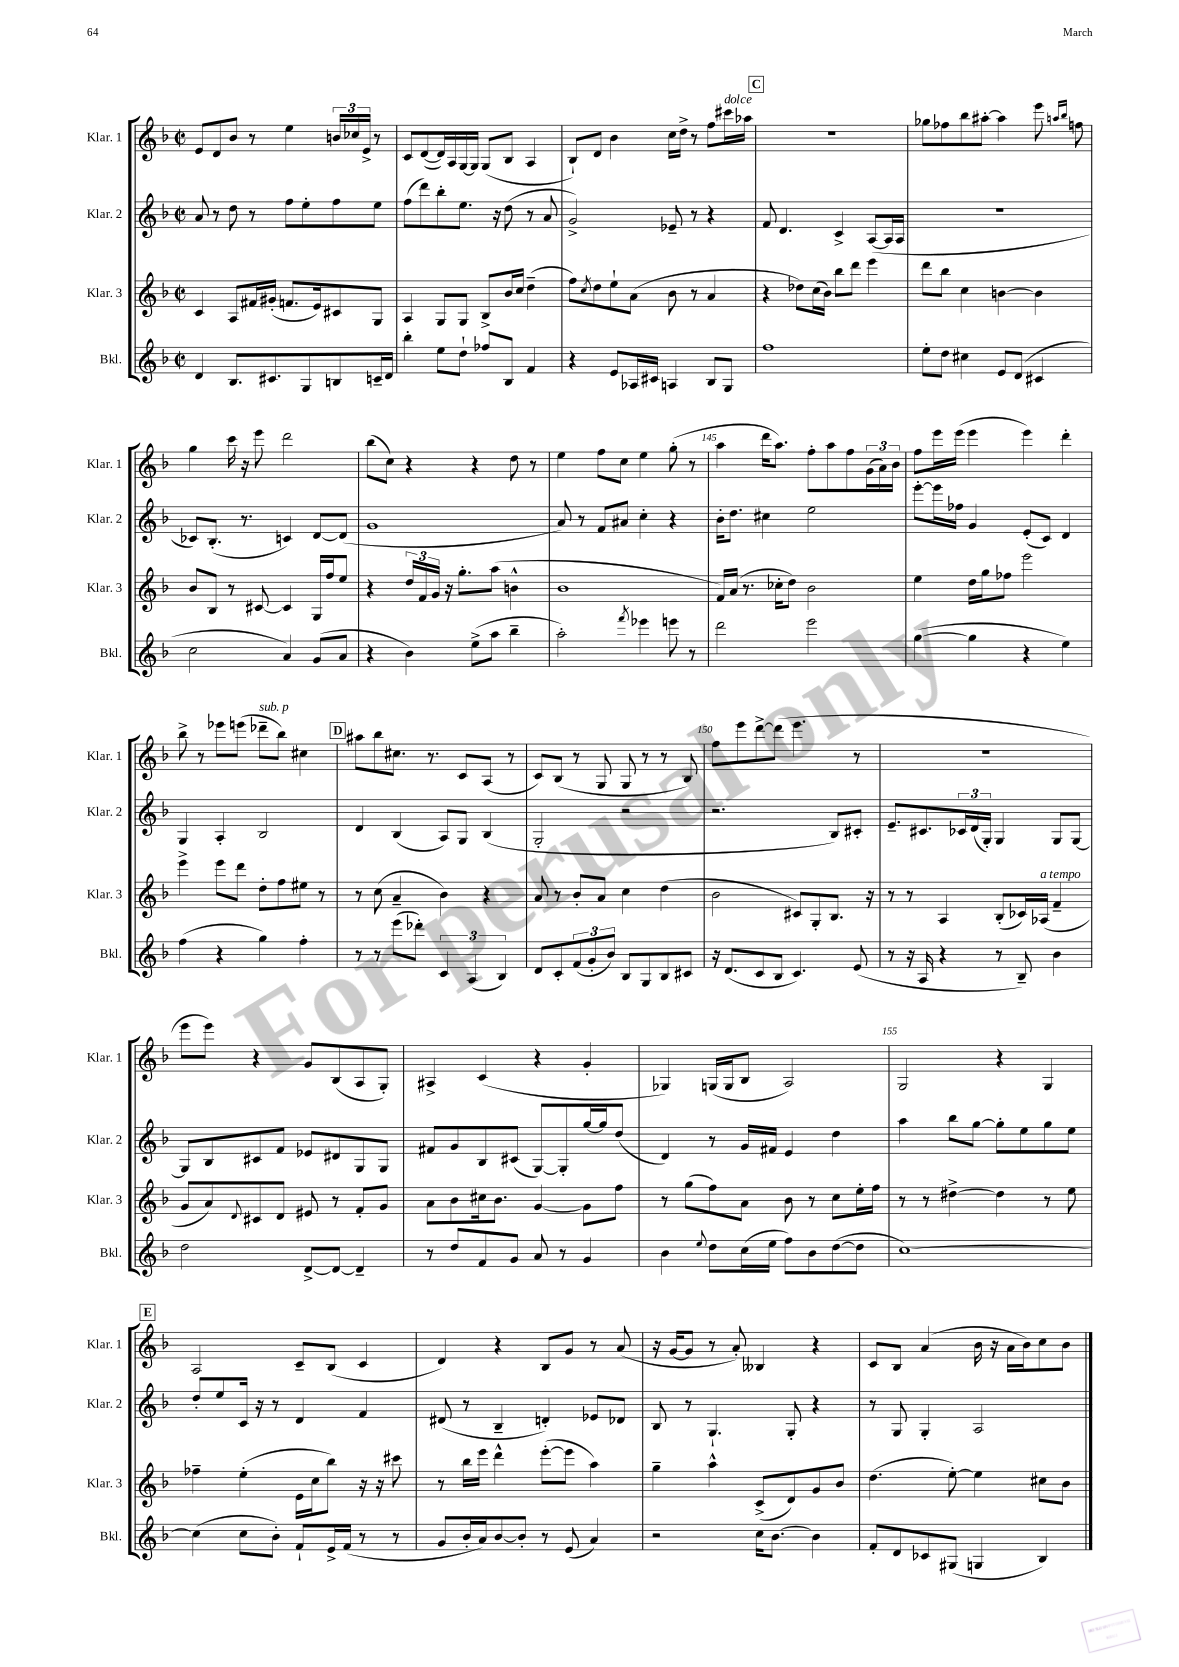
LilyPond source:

<<
\new StaffGroup <<
\new Staff = "s0" \with { instrumentName = "Klar. 1" shortInstrumentName = "Klar. 1" } {
    \clef treble \key f \major \defaultTimeSignature \time 2/2
    e'8 d'8 bes'8 r8 e''4 \tuplet 3/2 { b'16 ces''16 e'16-> } r8 |
    c'8 d'8~( d'16) a16 g16~ g16 g8( bes8 a4 |
    bes8-!) d'8 bes'4 c''16 d''16-> r8 f''8 cis'''16^\markup { \italic "dolce" } aes''16 |
    \mark \markup { \box "C" } R1 |
    ges''8 fes''8 bes''8 ais''8~-. ais''4 e'''8 \grace { a''16 bes''16 } f''8 |
    g''4 c'''16 r16 e'''8 d'''2 |
    bes''8( c''8) r4 r4 d''8 r8 |
    e''4 f''8 c''8 e''4 g''8-.( r8 |
    a''4 d'''16 a''8.) f''8-. a''8 f''8 \tuplet 3/2 { g'16( a'16) bes'16 } |
    f''8 e'''16 e'''16( e'''4 e'''4) d'''4-. |
    bes''8-> r8 ees'''8 e'''8( des'''8--^\markup { \italic "sub. p" } bes''8) cis''4 |
    \mark \markup { \box "D" } ais''8 bes''8 cis''8. r8. c'8 a8( r8 |
    c'8) bes8( r8 g8 g8 r8 r8 bes8) |
    f''8 e'''8 d'''8~-> d'''8( e'''4. r8 |
    r1 |
    e'''8 e'''8) r4 g'8 bes8( a8 g8-.) |
    ais4-> c'4( r4 g'4-. |
    ges4) g16( g16 bes8 a2) |
    g2 r4 g4 |
    \mark \markup { \box "E" } a2 c'8-- bes8( c'4 |
    d'4) r4 bes8 g'8 r8 a'8( |
    r16 g'16~ g'8 r8 a'8-.) beses4 r4 |
    c'8 bes8 a'4( bes'16 r16 a'16 bes'16) c''8 bes'8 \bar "|." |
}
\new Staff = "s1" \with { instrumentName = "Klar. 2" shortInstrumentName = "Klar. 2" } {
    \clef treble \key f \major \defaultTimeSignature \time 2/2
    a'8 r8 d''8 r8 f''8 e''8-. f''8 e''8 |
    f''8( d'''8) bes''8-. e''8. r16 d''8( r8 a'8 |
    g'2->) ees'8-- r8 r4 |
    \mark \markup { \box "C" } f'8 d'4. c'4-> a8~( a16 a16 |
    R1 |
    ces'8) bes8.-.( r8. c'4) d'8~ d'8( |
    g'1 |
    a'8) r8 f'8 ais'8 c''4-. r4 |
    bes'16-. d''8. cis''4 e''2 |
    e'''8~-. e'''16 fes''16 g'4 e'8-.( c'8) d'4 |
    g4 a4-. bes2 |
    \mark \markup { \box "D" } d'4 bes4( a8) g8 bes4( |
    g2-. r2 |
    r2. bes8) cis'8-. |
    e'8.-- cis'8. \tuplet 3/2 { ces'16 d'16( g16-.) } g4 g8 g8~ |
    g8 bes8 cis'8 f'8 ees'8 dis'8 g8 g8 |
    fis'8 g'8 bes8 cis'8( g8~) g8-. g''16~ g''16 d''8( |
    d'4) r8 g'16 fis'16 e'4 d''4 |
    a''4 bes''8 g''8~ g''8-. e''8 g''8 e''8 |
    \mark \markup { \box "E" } d''8-. e''8 c'16 r16 r8 d'4 f'4 |
    dis'8( r8 bes4-- d'4-.) ees'8 des'8 |
    bes8 r8 g4.-! g8-. r4 |
    r8 g8 g4-. a2 \bar "|." |
}
\new Staff = "s2" \with { instrumentName = "Klar. 3" shortInstrumentName = "Klar. 3" } {
    \clef treble \key f \major \defaultTimeSignature \time 2/2
    c'4 a8 fis'16 gis'16-.( f'8. e'16) cis'8 g8 |
    a4 g8 g8 bes8-> bes'16 c''16 d''4--( |
    f''8) \acciaccatura { c''8 } d''8 e''8-! a'8( bes'8 r8 a'4 |
    \mark \markup { \box "C" } r4 des''8) c''16( bes'16) bes''8 d'''8 e'''4 |
    d'''8 bes''8 c''4 b'4~ b'4 |
    bes'8 bes8 r8 cis'8~ cis'4 g16 f''16 e''8 |
    r4 \tuplet 3/2 { d''16 f'16 g'16 } r16 g''8.-. a''8( b'4-^ |
    bes'1 |
    f'16) a'16( r8. ces''16-. d''8) bes'2 |
    e''4 d''16 g''16 fes''8 e'''2 |
    e'''4-> e'''8 d'''8 d''8-. f''8 eis''8 r8 |
    \mark \markup { \box "D" } r8 c''8( a'4-- bes'4) r4 |
    a'8 r8 bes'8-. a'8 c''4 d''4( |
    bes'2 cis'8) g8-. bes8. r16 |
    r8 r8 a4 bes8-.( ces'16) aes16^\markup { \italic "a tempo" }( f'4-- |
    g'8 a'8) \appoggiatura { d'8 } cis'8 d'8 eis'8 r8 f'8-. g'8 |
    a'8 bes'8 cis''16 bes'8. g'4~ g'8 f''8 |
    r8 g''8( f''8) a'8 bes'8 r8 c''8 e''16-. f''16 |
    r8 r8 dis''4~-> dis''4 r8 e''8 |
    \mark \markup { \box "E" } fes''4-- e''4-.( e'16 c''16 bes''8) r16 r16 cis'''8 |
    r8 bes''16 e'''16 d'''4-^ e'''8~-.( e'''8 a''4) |
    g''4-- a''4-^ c'8->( d'8) g'8 bes'8 |
    d''4.( e''8~-.) e''4 cis''8 bes'8 \bar "|." |
}
\new Staff = "s3" \with { instrumentName = "Bkl." shortInstrumentName = "Bkl." } {
    \clef treble \key f \major \defaultTimeSignature \time 2/2
    d'4 bes8. cis'8. g8 b8 c'16-- d'16 |
    bes''4-. e''8 d''8-! fes''8 bes8 f'4 |
    r4 e'8 aes16 cis'16 a4 bes8 g8 |
    \mark \markup { \box "C" } f''1 |
    e''8-. d''8 cis''4 e'8 d'8( cis'4 |
    c''2 a'4) g'8( a'8 |
    r4 bes'4) e''8->( a''8 bes''4-- |
    a''2-.) \acciaccatura { f'''8 } ees'''4 e'''8 r8 |
    d'''2 e'''2 |
    g''4~( g''4 r4 e''4) |
    f''4( r4 g''4) f''4-. |
    \mark \markup { \box "D" } r8 r8 e'''8( des'''8-.) \tuplet 3/2 { c'4 a4( bes4) } |
    d'8 c'8-. \tuplet 3/2 { f'8( g'8-. bes'8) } bes8 g8 bes8 cis'8 |
    r16 d'8.( c'8 bes8 c'4.) e'8( |
    r8 r16 a16 r4 r8 bes8--) bes'4 |
    d''2 d'8~-> d'8~ d'4-- |
    r8 d''8 f'8 g'8 a'8 r8 g'4 |
    bes'4 \appoggiatura { e''8 } d''8 c''16( e''16 f''8) bes'8 d''8~( d''8 |
    c''1~) |
    \mark \markup { \box "E" } c''4( c''8 bes'8-.) f'8-! e'16-> f'16( r8 r8 |
    g'8 bes'16-. a'16) bes'8~ bes'8-. r8 e'8( a'4) |
    r2 c''16 bes'8.~ bes'4 |
    f'8-. d'8 ces'8 gis8( g4 bes4) \bar "|." |
}
>>
>>
\layout { \context { \Score currentBarNumber = #137 \override BarNumber.break-visibility = ##(#f #t #t) barNumberVisibility = #(every-nth-bar-number-visible 5) } }
